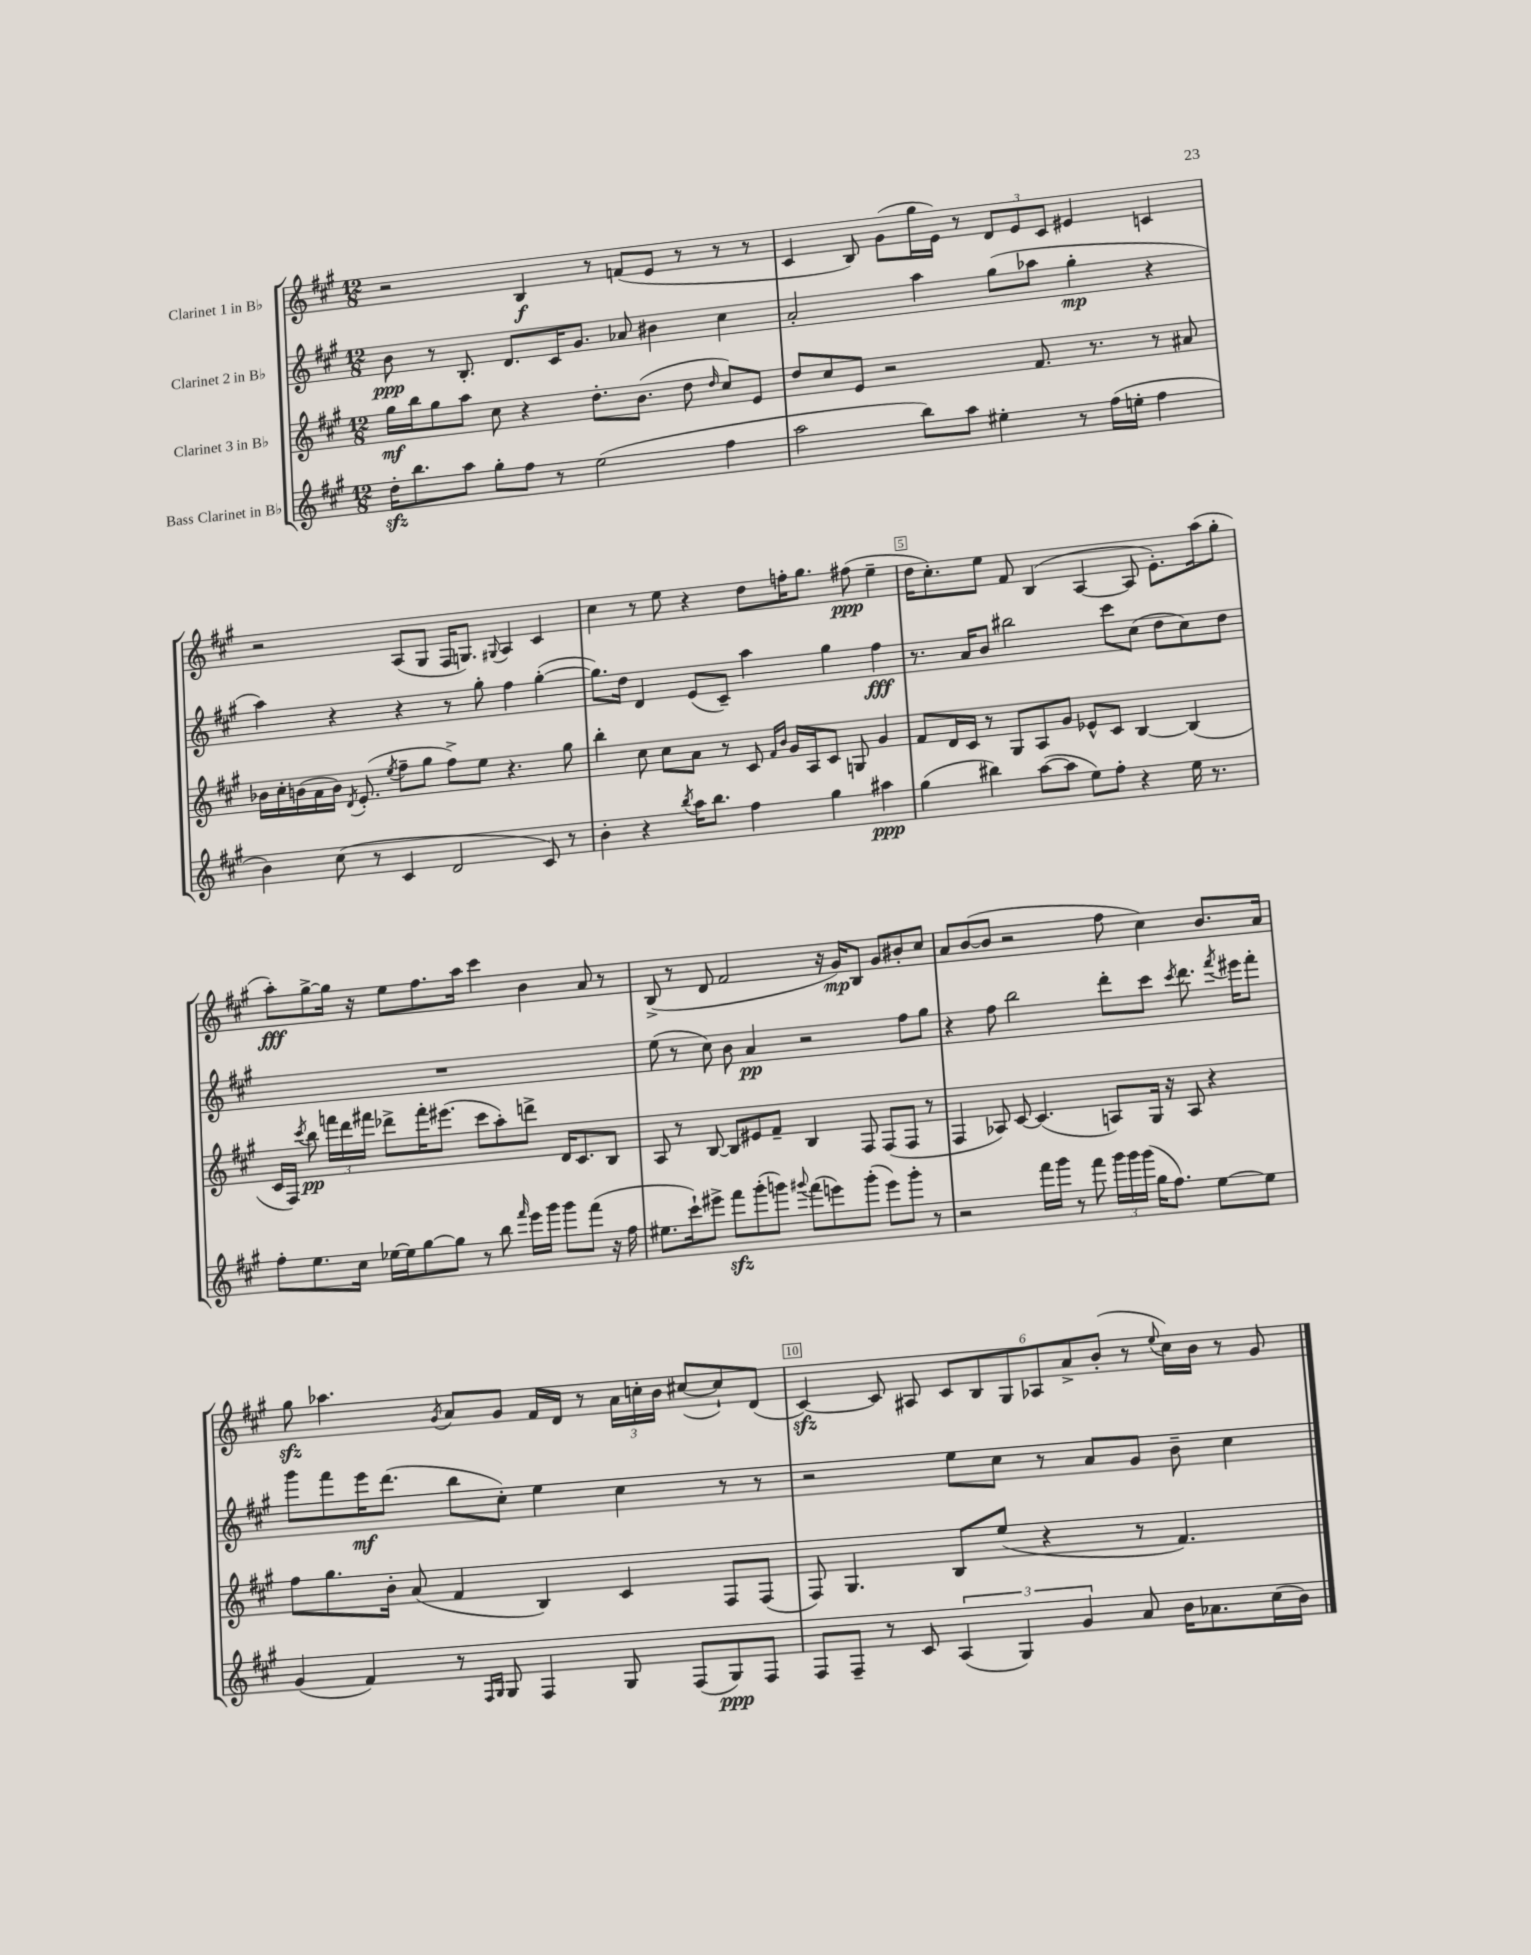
<<
\new StaffGroup <<
\new Staff = "s0" \with { instrumentName = "Clarinet 1 in Bb" } {
    \clef treble \key a \major \numericTimeSignature \time 12/8
    \autoBeamOff r2 b4\f r8 f'8[( e'8] r8 r8 r8 |
    cis'4 b8) gis'8[( gis''16 e'16]) r8 \tuplet 3/2 { d'8[ e'8 cis'8] } eis'4 c'4 |
    r2 a8[( gis8] fis16[ g8.]) \appoggiatura { gis8 } a4 cis'4 |
    cis''4 r8 e''8 r4 d''8[ f''16-. gis''8.] fis''8\ppp( e''4-- |
    d''16[ cis''8.-.) e''8] fis'8 b4( a4~ a8 e'8.[-.) a''16( gis''8]-. |
    a''8[-.\fff) gis''8~-> gis''16] r16 e''8[ fis''8. a''16] cis'''4 b'4 a'8 r8 |
    b8->( r8 d'8 fis'2 r16 gis'16[\mp) b8] gis'8[ bis'8-. cis''8] |
    a'8[ b'8~( b'8] r2 fis''8 cis''4) b'8.[ a'16] |
    gis''8\sfz aes''4. \acciaccatura { gis'8 } a'8[ gis'8] fis'16[ d'16] r8 \tuplet 3/2 { a'16[ c''16-. b'16] } cis''8[~( cis''8-!) d'8]( |
    cis'4~\sfz) cis'8 ais8 \tuplet 6/4 { cis'8[ b8 gis8 aes8 a'8-> b'8]-.( } r8 \appoggiatura { e''8 } cis''16[) b'16] r8 gis'8 \bar "|." |
}
\new Staff = "s1" \with { instrumentName = "Clarinet 2 in Bb" } {
    \clef treble \key a \major \numericTimeSignature \time 12/8
    \autoBeamOff b'8\ppp r8 b8.-. d'8.[ cis'16 gis'8.] aes'8 bis'4 cis''4 |
    a'2-. a''4 gis''8[( aes''8] gis''4-.\mp r4 |
    a''4) r4 r4 r8 gis''8-. fis''4 gis''4~-.( |
    gis''8.[) d''16] d'4 e'8[( cis'8]--) a''4 gis''4 fis''4\fff |
    r8. a'16[ b'8] bis''2 cis'''8[ cis''8]( d''8[ cis''8) d''8] |
    R1. |
    e''8( r8 cis''8) b'8 a'4\pp r2 fis''8[ gis''8] |
    r4 fis''8 b''2 d'''8[-. cis'''8] \acciaccatura { cis'''8 } d'''8. \acciaccatura { fis'''8 } eis'''16[ fis'''8]-. |
    gis'''8[ fis'''8 e'''16\mf d'''8.]( b''8[ cis''8]-.) e''4 cis''4 r8 r8 |
    r2 e''8[ cis''8] r8 a'8[ gis'8] b'8-- cis''4 \bar "|." |
}
\new Staff = "s2" \with { instrumentName = "Clarinet 3 in Bb" } {
    \clef treble \key a \major \numericTimeSignature \time 12/8
    \autoBeamOff gis''16[\mf b''16 gis''8 a''8] cis''8 r4 d''8.[-. b'8.]( d''8 \grace { d''16 } cis''8[) e'8] |
    d''8[ cis''8 e'8] r2 fis'8. r8. r8 ais'8 |
    bes'16[ cis''16-. b'16( a'16 b'16]) \acciaccatura { d'8 } e'8.-.( \acciaccatura { e''8 } fis''8[-- gis''8] fis''8[->) e''8] r4. gis''8 |
    b''4-. cis''8 cis''8[ a'8] r8 cis'8 \grace { fis'16[ b'16] } gis'16[ a16 cis'8] g8 gis'4 |
    fis'8[ d'16 cis'16] r8 gis8[ a8 gis'8] ees'8[-^ cis'8] b4~ b4( |
    cis'16[ fis16]) \acciaccatura { cis'''8 } b''8\pp \tuplet 3/2 { f'''16[ d'''16 fis'''16] } des'''8[-> fis'''16-. eis'''8.]( cis'''8[ a''8-.) d'''8]-> d'16[ cis'8. b8] |
    a8 r8 b8~ b8[ eis'8 fis'8]-- b4 fis8 fis8[( fis8] r8 |
    fis4 aes8) cis'8~ cis'4.( a8[) gis16] r16 a8 r4 |
    fis''8[ gis''8. b'16]-. a'8( fis'4 b4) cis'4 fis8[ fis8]( |
    fis8) gis4. b8[ e''8]( r4 r8 fis'4.) \bar "|." |
}
\new Staff = "s3" \with { instrumentName = "Bass Clarinet in Bb" } {
    \clef treble \key a \major \numericTimeSignature \time 12/8
    \autoBeamOff d''16[-.\sfz b''8. a''8] gis''8[-. fis''8] r8 e''2( fis''4 |
    a''2 b''8[) a''8] eis''4-. r8 fis''16[( e''16]-. fis''4 |
    b'4) cis''8( r8 cis'4 d'2 cis'8) r8 |
    b'4-. r4 \acciaccatura { b''8 } a''16[ b''8.] fis''4 gis''4 ais''4\ppp |
    gis''4( bis''4) a''8[~( a''8] e''8[) fis''8]-. r4 e''16 r8. |
    fis''8[-. e''8. cis''16] ees''16[~ ees''16 gis''8~ gis''8] r8 b''8 \grace { fis'''16 } e'''16[ gis'''16] gis'''8[ fis'''8]( r16 fis''16 |
    eis''8.[ cis'''16-!) eis'''8]-> fis'''8[\sfz gis'''8-.( g'''8]) \appoggiatura { gis'''8 } fis'''8[( e'''8) gis'''8]-.( e'''8[) gis'''8]-. r8 |
    r2 fis'''16[ gis'''16] r8 fis'''8 \tuplet 3/2 { gis'''16[ gis'''16 gis'''16]( } gis''16[ fis''8.]) e''8[~ e''8] |
    gis'4( fis'4) r8 \grace { fis16[ gis16] } gis8 fis4 gis8 fis8[( gis8\ppp) fis8] |
    fis8[ fis8]-- r8 cis'8 \tuplet 3/2 { a4( gis4) gis'4 } a'8 b'16[ aes'8. cis''16( b'16]) \bar "|." |
}
>>
>>
\layout { \context { \Score \override BarNumber.break-visibility = ##(#f #t #t) barNumberVisibility = #(every-nth-bar-number-visible 5) \override BarNumber.stencil = #(make-stencil-boxer 0.1 0.3 ly:text-interface::print) } }
